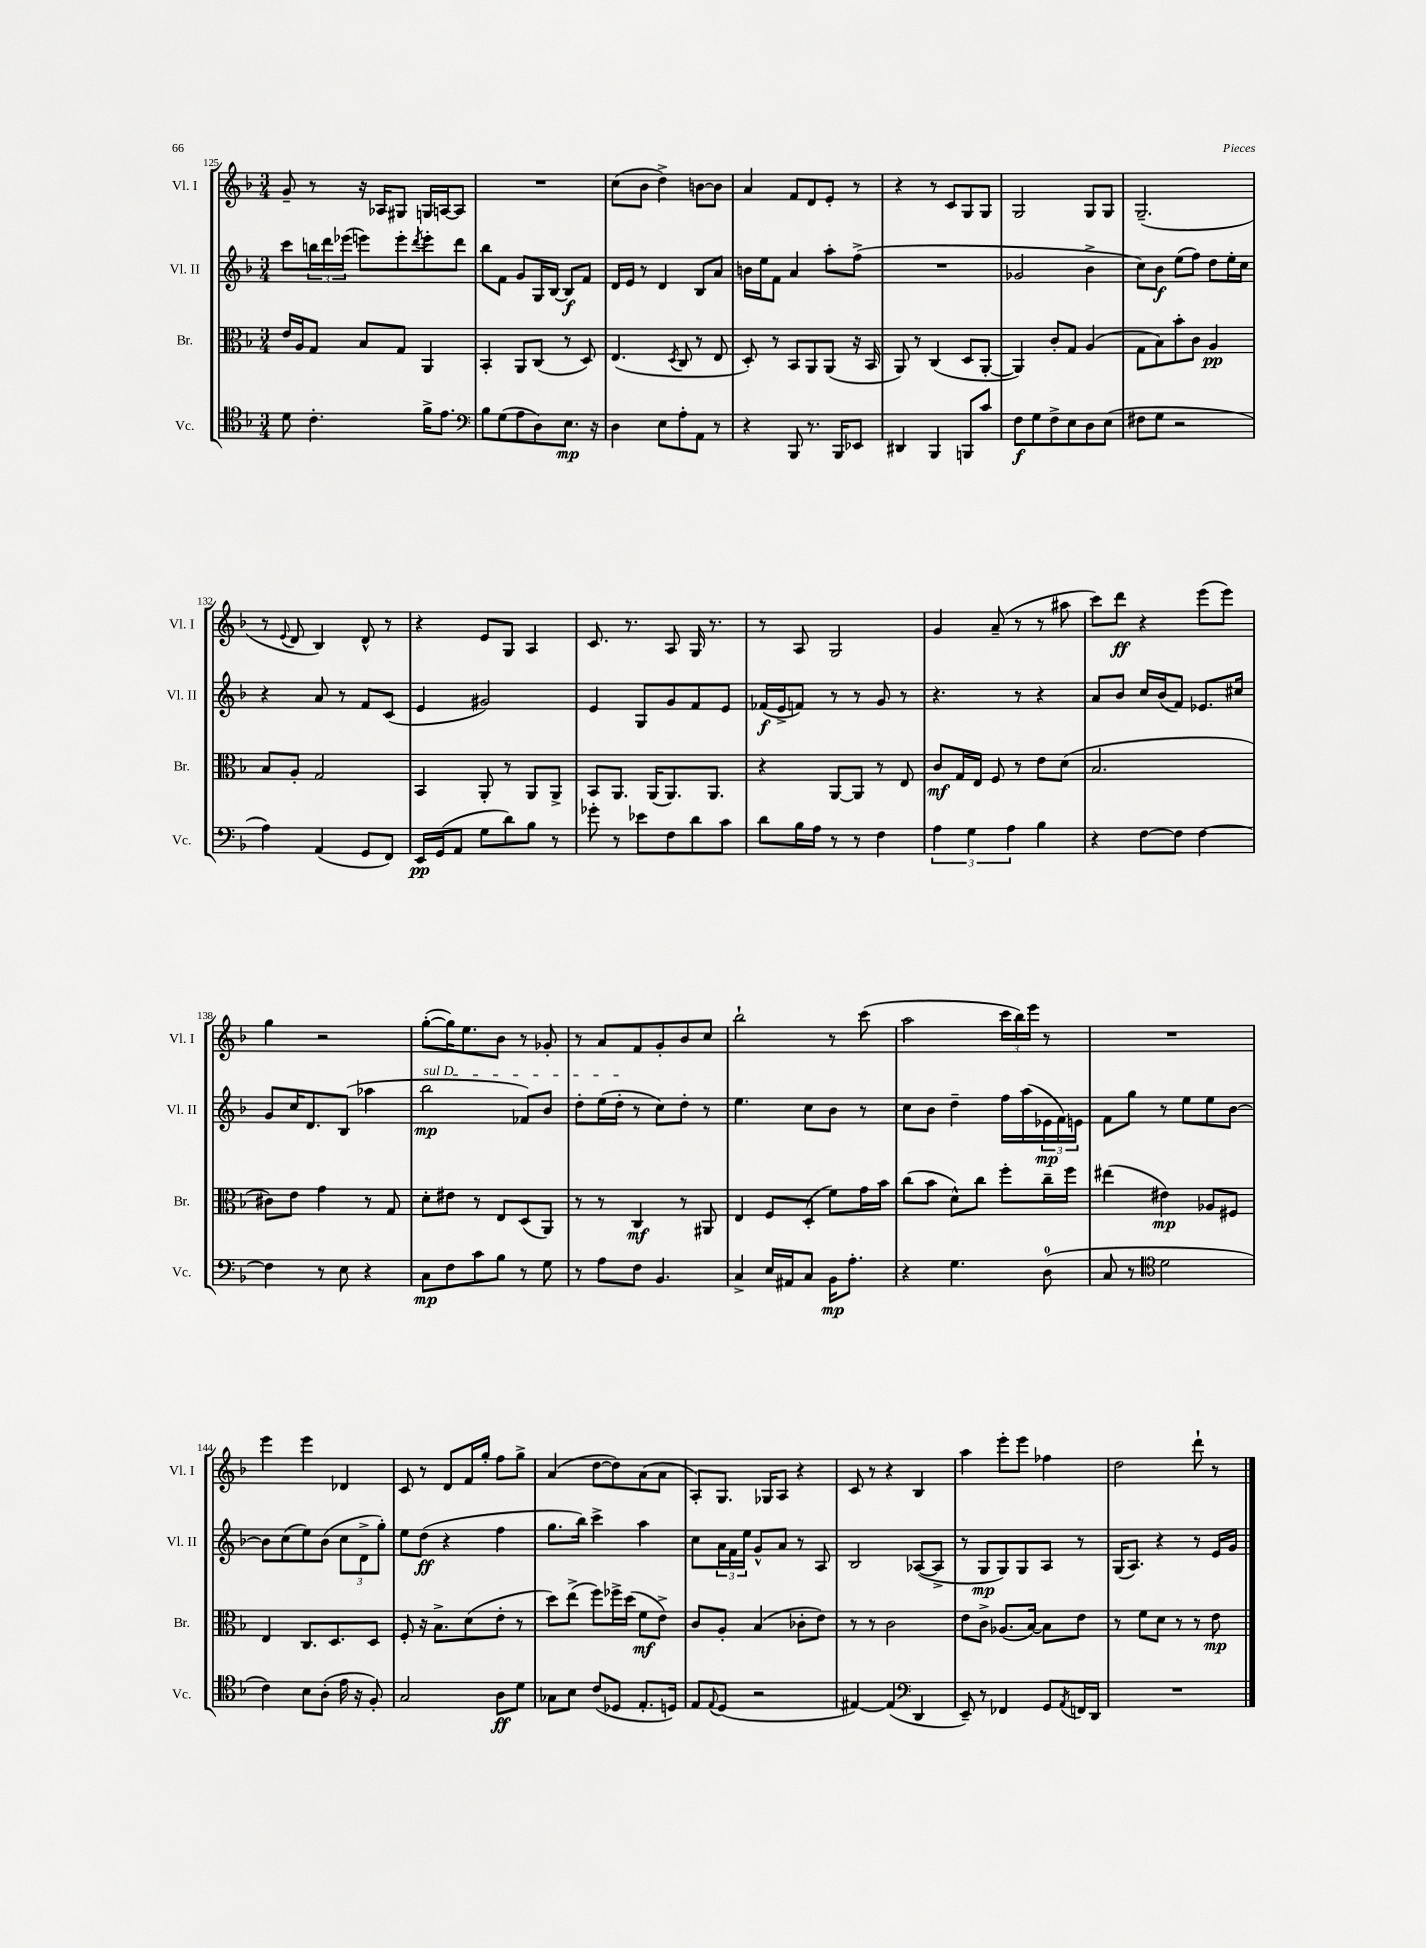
<<
\new StaffGroup <<
\new Staff = "s0" \with { instrumentName = "Vl. I" shortInstrumentName = "Vl. I" } {
    \clef treble \key f \major \numericTimeSignature \time 3/4
    g'8-- r8 r16 aes16 gis8 g16 a16~ a8 |
    R2. |
    c''8( bes'8 d''4->) b'8~ b'8 |
    a'4 f'8 d'8 e'8-. r8 |
    r4 r8 c'8 g8 g8 |
    g2 g8 g8 |
    g2.--( |
    r8 \appoggiatura { e'8 } d'8 bes4) d'8-^ r8 |
    r4 e'8 g8 a4 |
    c'8. r8. a8 g16 r8. |
    r8 a8 g2 |
    g'4 a'8--( r8 r8 ais''8 |
    c'''8) d'''8\ff r4 e'''8( e'''8) |
    g''4 r2 |
    g''8~-.( g''16) e''8. bes'8 r8 ges'8-. |
    r8 a'8 f'8 g'8-. bes'8 c''8 |
    bes''2-! r8 c'''8( |
    a''2 \tuplet 3/2 { c'''16 bes''16) e'''16 } r8 |
    R2. |
    e'''4 e'''4 des'4 |
    c'8 r8 d'8 f'16 g''16-. f''8 g''8-> |
    a'4( d''8~ d''8) a'8( a'8 |
    a8-.) g8. ges16 a8 r4 |
    c'8 r8 r4 bes4 |
    a''4 e'''8-. e'''8 fes''4 |
    d''2 d'''8-! r8 \bar "|." |
}
\new Staff = "s1" \with { instrumentName = "Vl. II" shortInstrumentName = "Vl. II" } {
    \clef treble \key f \major \numericTimeSignature \time 3/4
    c'''8 \tuplet 3/2 { b''16 d'''16 ees'''16( } e'''8) e'''8-. \acciaccatura { d'''8 } e'''8-. d'''8 |
    bes''8 f'8 g'8 g16 bes16~ bes8\f f'8 |
    d'16 e'16 r8 d'4 bes8 a'8 |
    b'16 e''16 f'8 a'4 a''8-. f''8->( |
    R2. |
    ges'2 bes'4-> |
    c''8) bes'8\f e''8( f''8) d''8 e''16-. c''16 |
    r4 a'8 r8 f'8 c'8( |
    e'4 gis'2) |
    e'4 g8 g'8 f'8 e'8 |
    fes'16\f( e'16-> f'8) r8 r8 g'8 r8 |
    r4. r8 r4 |
    a'8 bes'8 c''16 bes'16( f'8) ees'8. cis''16 |
    g'8 c''16 d'8. bes8( aes''4 |
    \once \override TextSpanner.bound-details.left.text = \markup { \italic "sul D" } bes''2\mp\startTextSpan fes'8) bes'8 |
    d''8-. e''16( d''16-.\stopTextSpan r8 c''8) d''8-. r8 |
    e''4. c''8 bes'8 r8 |
    c''8 bes'8 d''4-- f''16 a''16( \tuplet 3/2 { ees'16\mp f'16) e'16 } |
    f'8 g''8 r8 e''8 e''8 bes'8~ |
    bes'8 c''8( e''8) bes'8( \tuplet 3/2 { c''8 d'8-> g''8-.) } |
    e''8 d''8\ff( r4 f''4 |
    g''8. bes''16) c'''4-> a''4 |
    c''8 \tuplet 3/2 { a'16 f'16 e''16 } g'8-^ a'8 r8 a8 |
    bes2 aes8~( aes8-> |
    r8 g8\mp g8) g8 a8 r8 |
    g16( a8.) r4 r8 e'16 g'16 \bar "|." |
}
\new Staff = "s2" \with { instrumentName = "Br." shortInstrumentName = "Br." } {
    \clef alto \key f \major \numericTimeSignature \time 3/4
    e'16 a16 g8 bes8 g8 a,4 |
    bes,4-. a,8 c8( r8 d8) |
    e4.( \acciaccatura { d8 } c8 r8 e8 |
    d8-.) r8 bes,8 a,8 a,8( r16 bes,16 |
    a,8) r8 c4( d8 a,8~-. |
    a,4) c'8-. g8 a4( |
    g8 bes8) bes'8-. c'8 a4\pp |
    bes8 a8-. g2 |
    bes,4 a,8-. r8 a,8 a,8-> |
    bes,8 a,8. a,16( a,8.) a,8. |
    r4 a,8~ a,8 r8 e8 |
    c'8\mf g16 e16 f8 r8 e'8 d'8( |
    bes2. |
    cis'8) e'8 g'4 r8 g8 |
    d'8-. eis'8 r8 e8 d8( a,8) |
    r8 r8 c4\mf r8 ais,8 |
    e4 f8 d8-.( f'8) g'16 bes'16 |
    c''8( bes'8 d'8-^) c''8 f''8-. c''16-- f''16 |
    eis''4( eis'4\mp) aes8 fis8 |
    e4 c8. d8. d8 |
    f8-. r16 bes8.-> d'8( e'8-. r8 |
    d''8) e''8->( f''8) fes''16-> d''16( f'8\mf e'8->) |
    c'8 a8-. bes4( ces'8-. e'8) |
    r8 r8 c'2 |
    e'8 c'8-> aes8.( bes16~) bes8 e'8 |
    r8 f'8 d'8 r8 r8 e'8\mp \bar "|." |
}
\new Staff = "s3" \with { instrumentName = "Vc." shortInstrumentName = "Vc." } {
    \clef tenor \key f \major \numericTimeSignature \time 3/4
    d'8 c'4.-. f'16-> e'8. |
    \clef bass bes8 g8( a8 d8) e8.\mp r16 |
    d4 e8 a8-. a,8 r8 |
    r4 bes,,8 r8. bes,,16 ees,8 |
    dis,4 bes,,4 b,,8 c'8 |
    f8\f g8 f8-> e8 d8 e8( |
    fis8 g8 r2 |
    a4) a,4( g,8 f,8) |
    e,16\pp g,16( a,8 g8 d'8) bes8 r8 |
    ges'8-. r8 ees'8 f8 d'8 c'8 |
    d'8 bes16 a16 r8 r8 f4 |
    \tuplet 3/2 { a4 g4 a4 } bes4 |
    r4 f8~ f8 f4~ |
    f4 r8 e8 r4 |
    c8\mp f8 c'8 bes8 r8 g8 |
    r8 a8 f8 bes,4. |
    c4-> e16 ais,16 c8 bes,16\mp a8.-. |
    r4 g4. d8-0( |
    c8 r8 \clef tenor d'2 |
    c'4) bes8 a8-.( e'16 r16 f8-.) |
    g2 a8\ff d'8 |
    ges8 bes8 c'8( des8 e8.-. d16) |
    e8 \appoggiatura { e8 } d8( r2 |
    eis4~) eis4( \clef bass d,4 |
    e,8--) r8 fes,4 g,8 \acciaccatura { a,8 } f,16 d,16 |
    R2. \bar "|." |
}
>>
>>
\layout { \context { \Score currentBarNumber = #125 } }
